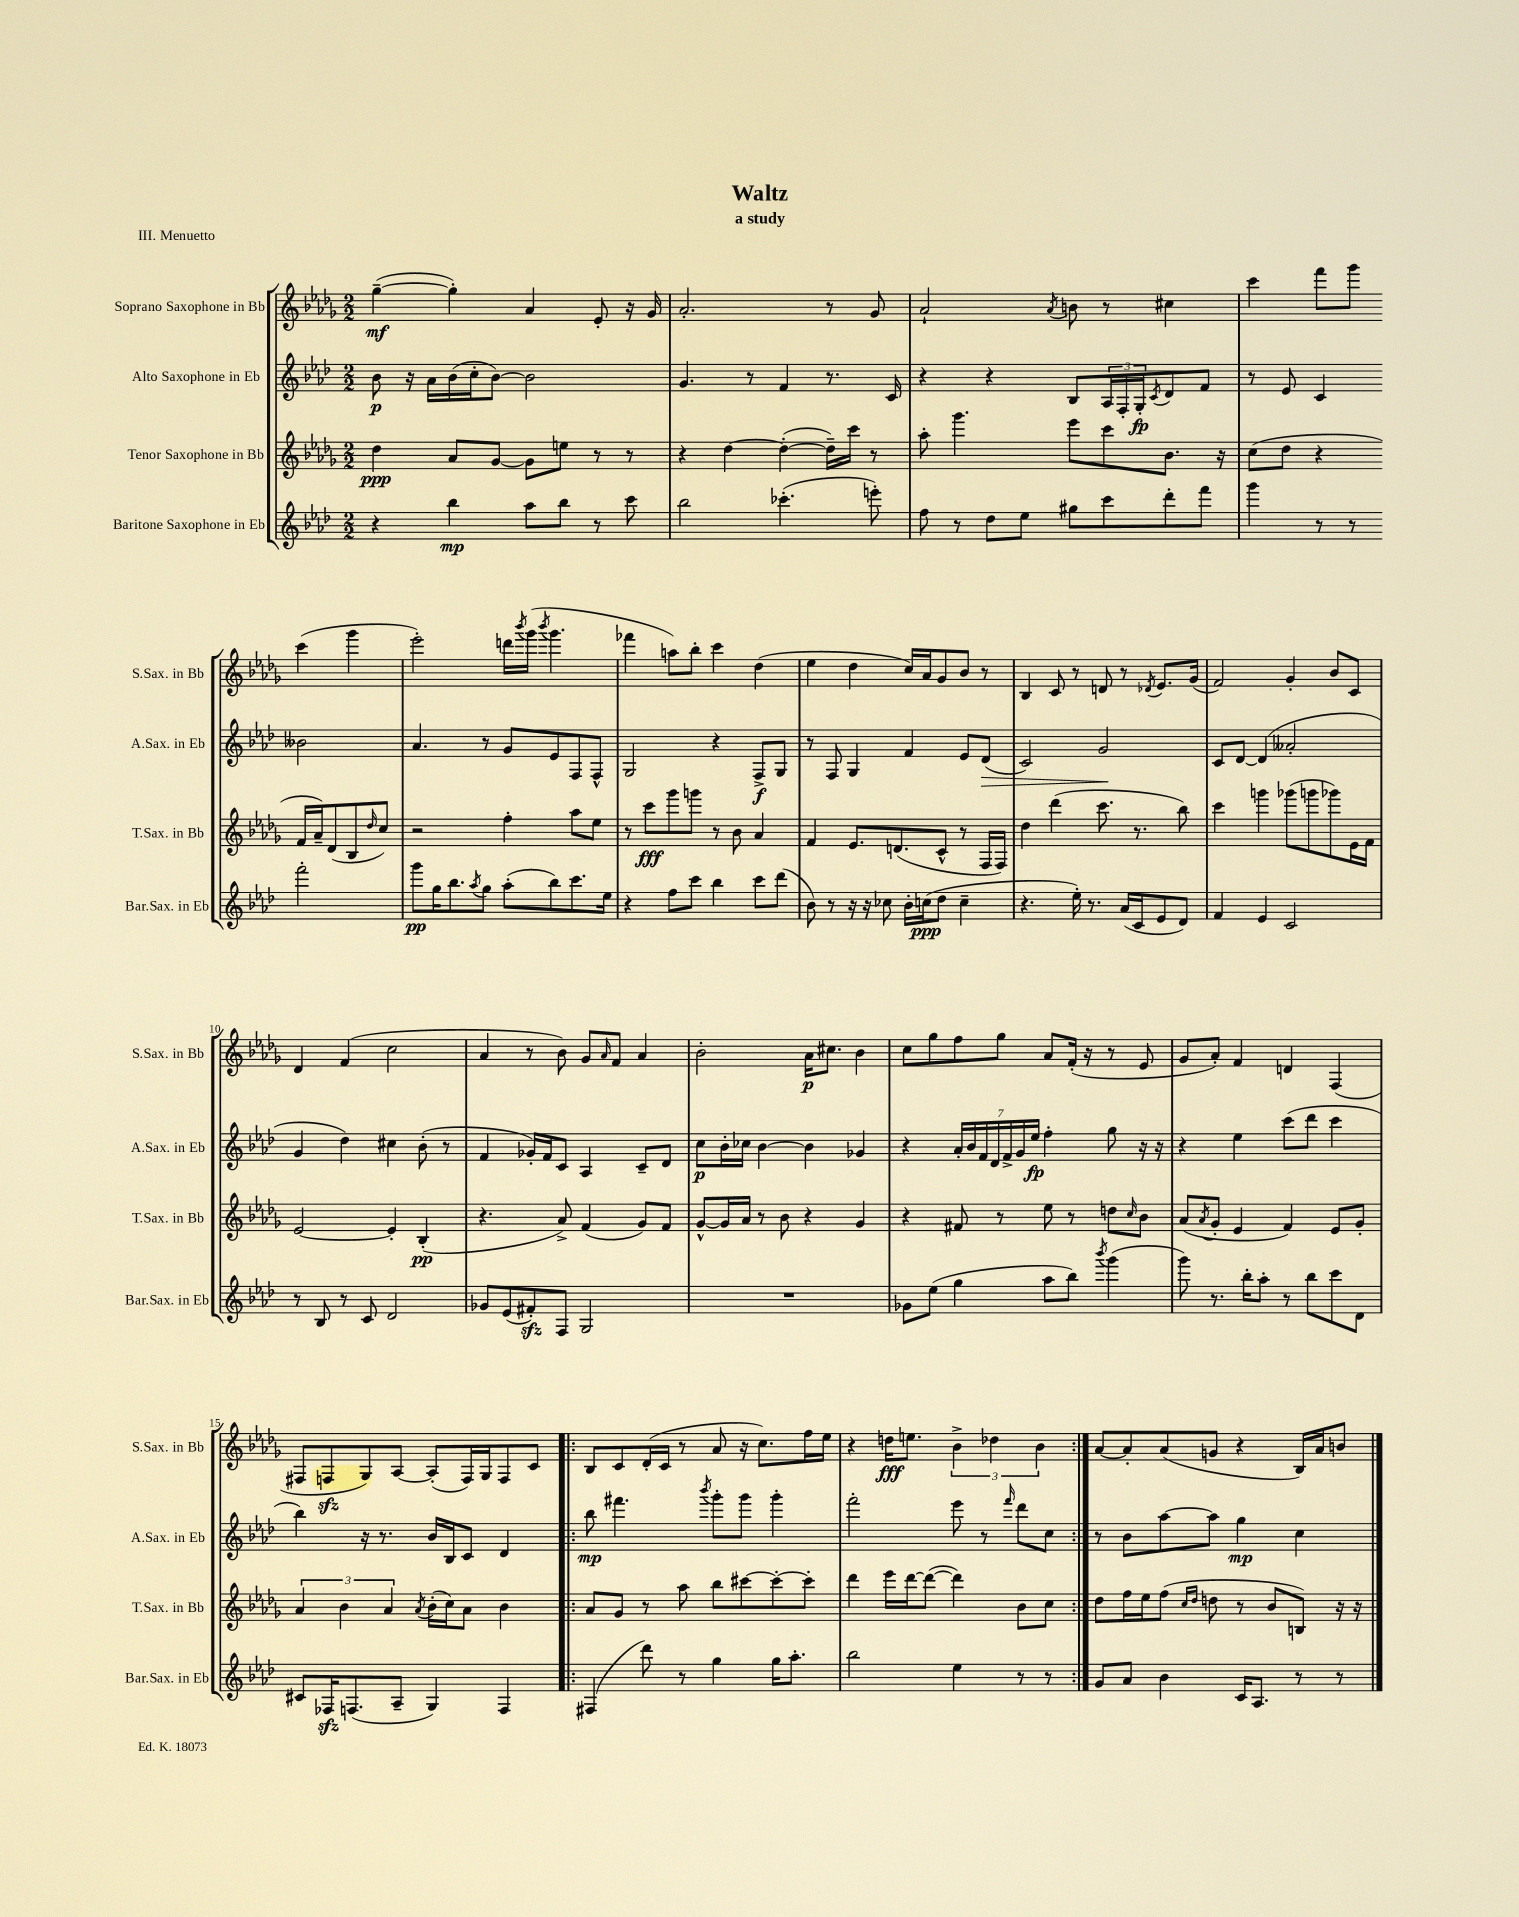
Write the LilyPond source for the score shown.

\header { title = "Waltz" subtitle = "a study" piece = "III. Menuetto" }
<<
\new StaffGroup <<
\new Staff = "s0" \with { instrumentName = "Soprano Saxophone in Bb" shortInstrumentName = "S.Sax. in Bb" } {
    \clef treble \key des \major \numericTimeSignature \time 2/2
    ges''4~--\mf( ges''4-.) aes'4 ees'8-. r16 ges'16 |
    aes'2.-. r8 ges'8 |
    aes'2-! \acciaccatura { aes'8 } b'8 r8 cis''4 |
    c'''4 f'''8 ges'''8 c'''4( ges'''4 |
    ees'''2-.) d'''16 \acciaccatura { bes'''8 } ges'''16( \acciaccatura { bes'''8 } ges'''4. |
    fes'''4 a''8) bes''8-. c'''4 des''4( |
    ees''4 des''4 c''16) aes'16 ges'8 bes'8 r8 |
    bes4 c'8 r8 d'8 r8 \acciaccatura { des'8 } ees'8. ges'16( |
    f'2) ges'4-. bes'8 c'8 |
    des'4 f'4( c''2 |
    aes'4 r8 bes'8) ges'8 \grace { aes'16 } f'8 aes'4 |
    bes'2-. aes'16\p cis''8. bes'4 |
    c''8 ges''8 f''8 ges''8 aes'8 f'16-.( r16 r8 ees'8 |
    ges'8 aes'8-.) f'4 d'4 f4( |
    fis8 f8\sfz ges8) aes8~ aes8-.( f16) ges16 f8 c'8 |
    \repeat volta 2 { bes8 c'8 des'16-.( c'16 r8 aes'8 r16 c''8.) f''16 ees''16 |
    r4 d''16\fff e''8. \tuplet 3/2 { bes'4-> des''4 bes'4 } | }
    aes'8~ aes'8-. aes'8( g'8 r4 bes16) aes'16 b'8 \bar "|." |
}
\new Staff = "s1" \with { instrumentName = "Alto Saxophone in Eb" shortInstrumentName = "A.Sax. in Eb" } {
    \clef treble \key aes \major \numericTimeSignature \time 2/2
    bes'8\p r16 aes'16 bes'16( c''16-. bes'8~) bes'2 |
    g'4. r8 f'4 r8. c'16 |
    r4 r4 bes8 \tuplet 3/2 { aes16 f16-. g16-.\fp } \acciaccatura { c'8 } des'8 f'8 |
    r8 ees'8 c'4 beses'2 |
    aes'4. r8 g'8 ees'8 f8 f8-^ |
    g2 r4 f8->\f g8 |
    r8 f8 g4 f'4 ees'8 des'8\>( |
    c'2) g'2\! |
    c'8 des'8~ des'4( aeses'2-. |
    g'4 des''4) cis''4 bes'8-.( r8 |
    f'4 ges'16-.) f'16 c'8 aes4 c'8-- des'8 |
    c''8\p bes'16-. ces''16 bes'4~ bes'4 ges'4 |
    r4 \tuplet 7/4 { aes'16-. bes'16 f'16 des'16 f'16-> g'16 ees''16\fp } f''4-. g''8 r16 r16 |
    r4 ees''4 c'''8( des'''8 c'''4 |
    bes''4) r16 r8. bes'16 bes16 c'8 des'4 |
    \repeat volta 2 { bes''8\mp fis'''4. \acciaccatura { bes'''8 } g'''8-. g'''8 g'''4-. |
    f'''2-. ees'''8 r8 \grace { f'''16 } des'''8 c''8 | }
    r8 bes'8 aes''8~ aes''8 g''4\mp c''4 \bar "|." |
}
\new Staff = "s2" \with { instrumentName = "Tenor Saxophone in Bb" shortInstrumentName = "T.Sax. in Bb" } {
    \clef treble \key des \major \numericTimeSignature \time 2/2
    des''4\ppp aes'8 ges'8~ ges'8 e''8 r8 r8 |
    r4 des''4~ des''4~-.( des''16--) c'''16 r8 |
    aes''8-. ges'''4. ees'''8 c'''8 bes'8. r16 |
    c''8( des''8 r4 f'16 aes'16--) des'8( bes8 \grace { des''16 } c''8) |
    r2 f''4-. aes''8 ees''8 |
    r8 c'''8\fff ges'''8 g'''8 r8 bes'8 aes'4 |
    f'4 ees'8. d'8.( c'8-^ r8 f16 f16) |
    des''4 des'''4( c'''8. r8. bes''8) |
    c'''4 g'''4 ges'''8( g'''8 ges'''8) ees'16 f'16 |
    ees'2~ ees'4-. bes4-.\pp( |
    r4. aes'8->) f'4( ges'8) f'8 |
    ges'8~-^ ges'16 aes'16 r8 bes'8 r4 ges'4 |
    r4 fis'8 r8 ees''8 r8 d''8 \grace { c''16 } bes'8 |
    aes'8( \acciaccatura { aes'8 } ges'8-. ees'4 f'4) ees'8 ges'8-. |
    \tuplet 3/2 { aes'4 bes'4 aes'4 } \acciaccatura { aes'8 } bes'16-.( c''16) aes'8 bes'4 |
    \repeat volta 2 { aes'8 ges'8 r8 aes''8 bes''8 cis'''8~ cis'''8~-. cis'''8-. |
    des'''4 ees'''16 des'''16~ des'''8~( des'''4) bes'8 c''8 | }
    des''8 f''16 ees''16 f''8( \grace { c''16 des''16 } d''8 r8 bes'8 b8) r16 r16 \bar "|." |
}
\new Staff = "s3" \with { instrumentName = "Baritone Saxophone in Eb" shortInstrumentName = "Bar.Sax. in Eb" } {
    \clef treble \key aes \major \numericTimeSignature \time 2/2
    r4 bes''4\mp aes''8 bes''8 r8 c'''8 |
    bes''2 ces'''4.-.( e'''8-.) |
    f''8 r8 des''8 ees''8 gis''8 c'''8 des'''8-. f'''8 |
    g'''4 r8 r8 f'''2-. |
    g'''8\pp g''16 bes''8. \acciaccatura { aes''8 } g''8 aes''8-.( bes''8) c'''8. ees''16 |
    r4 f''8 c'''8 bes''4 c'''8 des'''8( |
    bes'8) r8 r16 r16 ces''8 bes'16-. c''16\ppp( des''8 c''4-- |
    r4. ees''16-.) r8. aes'16( c'16 ees'8 des'8) |
    f'4 ees'4 c'2 |
    r8 bes8 r8 c'8 des'2 |
    ges'8 ees'8( fis'8-.\sfz) f8 g2 |
    R1 |
    ges'8 ees''8( g''4 aes''8 bes''8) \acciaccatura { bes'''8 } g'''4( |
    g'''8) r8. bes''16-. aes''8-. r8 bes''8 c'''8 des'8 |
    cis'8 fes16\sfz f8.( aes8-- g4) f4 |
    \repeat volta 2 { fis4( des'''8) r8 g''4 g''16 aes''8.-. |
    bes''2 ees''4 r8 r8 | }
    g'8 aes'8 bes'4 c'16 aes8. r8 r8 \bar "|." |
}
>>
>>
